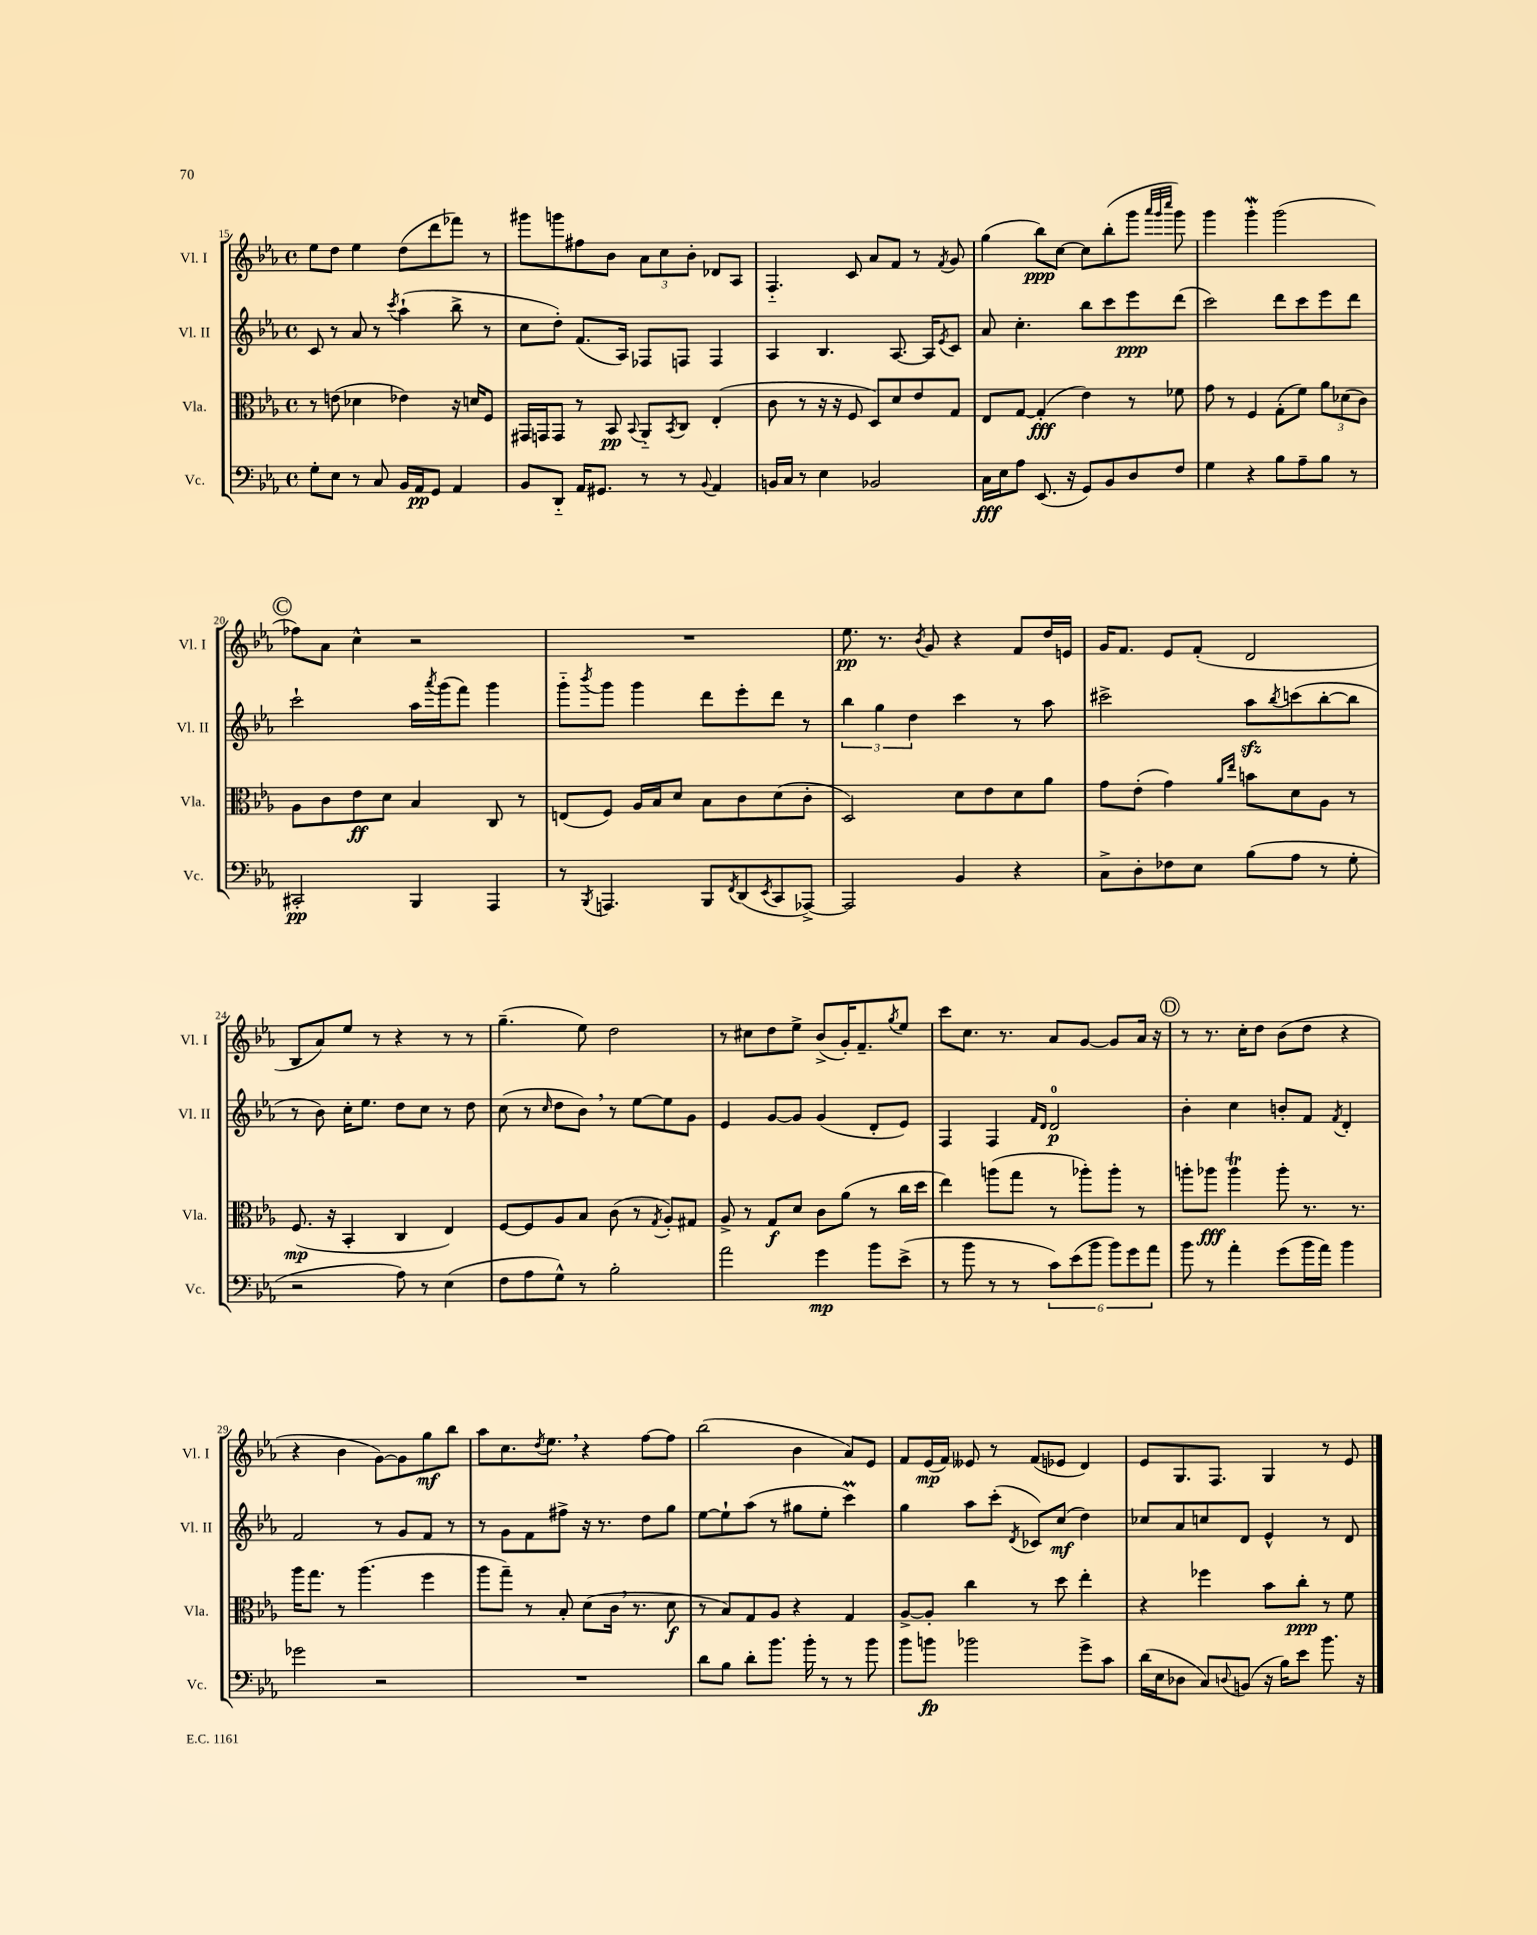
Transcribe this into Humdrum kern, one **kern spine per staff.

**kern	**kern	**kern	**kern
*staff4	*staff3	*staff2	*staff1
*clefF4	*clefC3	*clefG2	*clefG2
*k[b-e-a-]	*k[b-e-a-]	*k[b-e-a-]	*k[b-e-a-]
*M4/4	*M4/4	*M4/4	*M4/4
*met(c)	*met(c)	*met(c)	*met(c)
8G'\L	8r	8c/	8ee-\L
8E-\J	(8e\	8r	8dd\J
8r	4d-\	8a-/	4ee-\
8C/	.	8r	.
.	.	8qccc/	.
16BB-/LL	4e-\)	(4aa-`\	(8dd\L
16AA-/J	.	.	.
8GG/J	.	.	8ddd\
4AA-/	16r	8bb-^\	8fff-\J)
.	16d/LK	.	.
.	8F/J	8r	8r
=	=	=	=
8BB-/L	16GG#/LL	8cc\L	8ggg#\L
.	16GG/J	.	.
8DD'~/J	8GG/J	8dd'\J)	8ggg\
16AA-/LK	8r	(8.f/L	8ff#\
8.GG#/J	.	.	.
.	8BB-/	.	8b-\J
.	.	16A-/Jk)	.
.	8qqBB-/	.	.
8r	8AA-'~/L	8F-/L	12a-\L
.	.	.	12cc\
.	8qBB-/	.	.
8r	8C/J	8F/J	.
.	.	.	12b-'\J
8qqBB-/	.	.	.
4AA-/	(4E-'/	4F/	8d-/L
.	.	.	8A-/J
=	=	=	=
16BB/LL	8c\	4A-/	4.F'~/
16C/JJ	.	.	.
8r	8r	.	.
4E-\	16r	4.B-/	.
.	16r	.	.
.	8F/	.	8c/
2BB-/	8D/L)	.	8a-/L
.	8d/	[8.A-/	8f/J
.	8e-/	.	8r
.	.	16A-/]LK	.
.	.	8qe-/	8qf/
.	8G/J	8c/J	8g/
=	=	=	=
16C\LL	8E-/L	8a-/	(4gg\
16E-\J	.	.	.
8A-\J	[8G/J	4.cc'\	.
(8.EE-/	(4G'/]	.	8bb-\L)
.	.	.	[8cc\J
16r	.	.	.
8GG/L)	4e-\)	8bb-\L	8cc\]L
8BB-/	.	8ccc\	(8bb-'\
8D/	8r	8eee-\	8ggg\J
.	.	.	32qqaaa-/LLL
.	.	.	32qqggg/
.	.	.	32qqcccc/JJJ
8F/J	8f-\	(8ddd\J	8ggg\)
=	=	=	=
4G\	8g\	2ccc\)	4ggg\
.	8r	.	.
4r	4F/	.	4ggg'\
8B-\L	(8G'\L	8ddd\L	(2ggg\
8A-~\	8f\J)	8ccc\	.
8B-\J	12a-\L	8eee-\	.
.	(12d-\	.	.
8r	.	8ddd\J	.
.	12c\J)	.	.
=	=	=	=
2CC#'/	8A-\L	2ccc`\	8ff-\L)
.	8c\	.	8a-\J
.	8e-\	.	4cc^^\
.	8d\J	.	.
4BBB-/	4B-/	16aa-\LL	2r
.	.	8qaaa-/	.
.	.	(16ggg\J	.
.	.	8fff\J)	.
4AAA-/	8C/	4ggg\	.
.	8r	.	.
=	=	=	=
8r	(8E/L	8ggg'~\L	1r
8qBBB-/	.	8qbbb-/	.
4.AAA/	8F/J)	8ggg\J	.
.	16A-/LL	4ggg\	.
.	16B-/J	.	.
.	8d/J	.	.
8BBB-/L	8B-\L	8ddd\L	.
8qFF/	.	.	.
(8DD/	8c\	8eee-'\	.
8qEE-/	.	.	.
8CC/	(8d\	8ddd\J	.
[8AAA-^/J)	8c'\J	8r	.
=	=	=	=
2AAA-/]	2D/)	6bb-\	8.ee-\
.	.	6gg\	.
.	.	.	8.r
.	.	6dd\	.
.	.	.	8qb-/
.	.	.	8g/
4BB-/	8d\L	4ccc\	4r
.	8e-\	.	.
4r	8d\	8r	8f/L
.	8a-\J	8aa-\	16dd/L
.	.	.	16e/JJ
=	=	=	=
8C^\L	8g\L	2ccc#^\	16g/LK
.	.	.	8.f/J
8D'\	(8e-'\J	.	.
8F-\	4g\)	.	8e-/L
8E-\J	.	.	(8f'/J
.	16qqa-/LL	.	.
.	16qqee-/JJ	.	.
(8B-\L	8b\L	8aa-\L	2d/
.	.	8qbb-/	.
8A-\J	8d\	(8ccc\	.
8r	8A-\J	[8bb-'\	.
8G'\	8r	8bb-\]J	.
=	=	=	=
2r	(8.F/	8r	8B-/L
.	.	8b-\)	8a-/)
.	16r	.	.
.	4BB-'/	16cc'\LK	8ee-/J
.	.	8.ee-\J	.
.	.	.	8r
8A-\)	4C/	8dd\L	4r
8r	.	8cc\J	.
(4E-\	4E-/)	8r	8r
.	.	8dd\	8r
=	=	=	=
8F\L	[8F/L	(8cc\	(4.gg~\
8A-\	8F/]	8r	.
.	.	16qqcc/	.
8G^^\J)	8A-/	8dd\L	.
8r	8B-/J	8b-\J)	8ee-\)
2B-'\	(8c\	8r	2dd\
.	8r	[8ee-\L	.
.	8qG/	.	.
.	8A-'/L)	8ee-\]	.
.	8G#/J	8g\J	.
=	=	=	=
2a-\	8A-^/	4e-/	8r
.	8r	.	8cc#\L
.	8G/L	[8g/L	8dd\
.	8d/J	8g/]J	8ee-^\J
4g\	8c\L	(4g/	(8b-^/L
.	(8a-\J	.	16g'/K)
.	.	.	8.f~/
8b-\L	8r	8d'/L	.
.	.	.	8qgg/
(8e-^\J	16cc\LL	8e-/J)	8ee-/J
.	16dd\JJ	.	.
=	=	=	=
8r	4ee-\)	4F/	8ccc\L
8b-\	.	.	8.cc\J
8r	(8aa\L	4F/	.
.	.	.	8.r
8r	8gg\J	.	.
.	.	16qqf/LL	.
.	.	16qqd/JJ	.
12c\L)	8r	2d/	8a-/L
(12e-\	.	.	.
.	8aa-'\L)	.	[8g/J
12b-\J	.	.	.
12b-\L)	8aa-'\J	.	8g/]L
12g\	.	.	.
.	8r	.	16a-/Jk
12a-\J	.	.	.
.	.	.	16r
=	=	=	=
8b-\	8aa'\L	4b-'\	8r
8r	8aa-\J	.	8.r
4a-'\	4aa-\	4cc\	.
.	.	.	16cc'\LK
.	.	.	8dd\J
(8g\L	8aa-'\	8b'/L	(8b-\L
16b-\L	8.r	8f/J	8dd\J
16a-\JJ)	.	.	.
.	.	8qf/	.
4b-\	.	4d'/	4r
.	8.r	.	.
=	=	=	=
2g-\	16aa-\LK	2f/	4r
.	8.gg\J	.	.
.	8r	.	4b-\
.	(4.aa-\	.	.
2r	.	8r	[8g\L)
.	.	8g/L	8g\]
.	4ff\	8f/J	8gg\
.	.	8r	8bb-\J
=	=	=	=
1r	8aa-\L	8r	8aa-\L
.	8gg~\J)	8g\L	8.cc\
.	8r	8f\	.
.	.	.	8qdd/
.	.	.	8.ee-\J
.	8B-'/	8ff#^\J	.
.	(8d\L	16r	4r
.	.	8.r	.
.	16c\Jk	.	.
.	8.r	.	.
.	.	8dd\L	[8ff\L
.	8d\	8gg\J	8ff\]J
=	=	=	=
8d\L	8r	[8ee-\L	(2bb-\
8B-\J	8B-/L)	8ee-`\]	.
8d'\L	8G/	(8aa-\J	.
8.b-\J	8A-/J	8r	.
.	4r	8gg#\L	4b-\
16b-'\	.	.	.
8r	.	8ee-'\J	.
8r	4G/	4ccc\)	8a-/L)
8b-\	.	.	8e-/J
=	=	=	=
8b-\L	[8A-^/L	4gg\	8f/L
8b\J	8A-'/]J	.	(16e-/L
.	.	.	16f/JJ)
2b-\	4cc\	8aa-\L	8e--/
.	.	(8ccc'\J	8r
.	.	8qd/	.
.	8r	8c-/L)	(8f/L
.	8dd\	(8cc/J	8e-/J
8g^\L	4ee-'\	4dd\)	4d/)
8c\J	.	.	.
=	=	=	=
(16d\LL	4r	8cc-/L	8e-/L
16E-\J	.	.	.
8D-\J	.	8a-/	8.G/
8C/L)	4ff-\	8cc/	.
.	.	.	8.F/J
8qqD/	.	.	.
(8BB/J	.	8d/J	.
16r	8b-\L	4e-^^/	4G/
16B-\LK)	.	.	.
8e-\J	8cc'\J	.	.
8.b-\	8r	8r	8r
.	8f\	8d/	8e-/
16r	.	.	.
==	==	==	==
*-	*-	*-	*-
